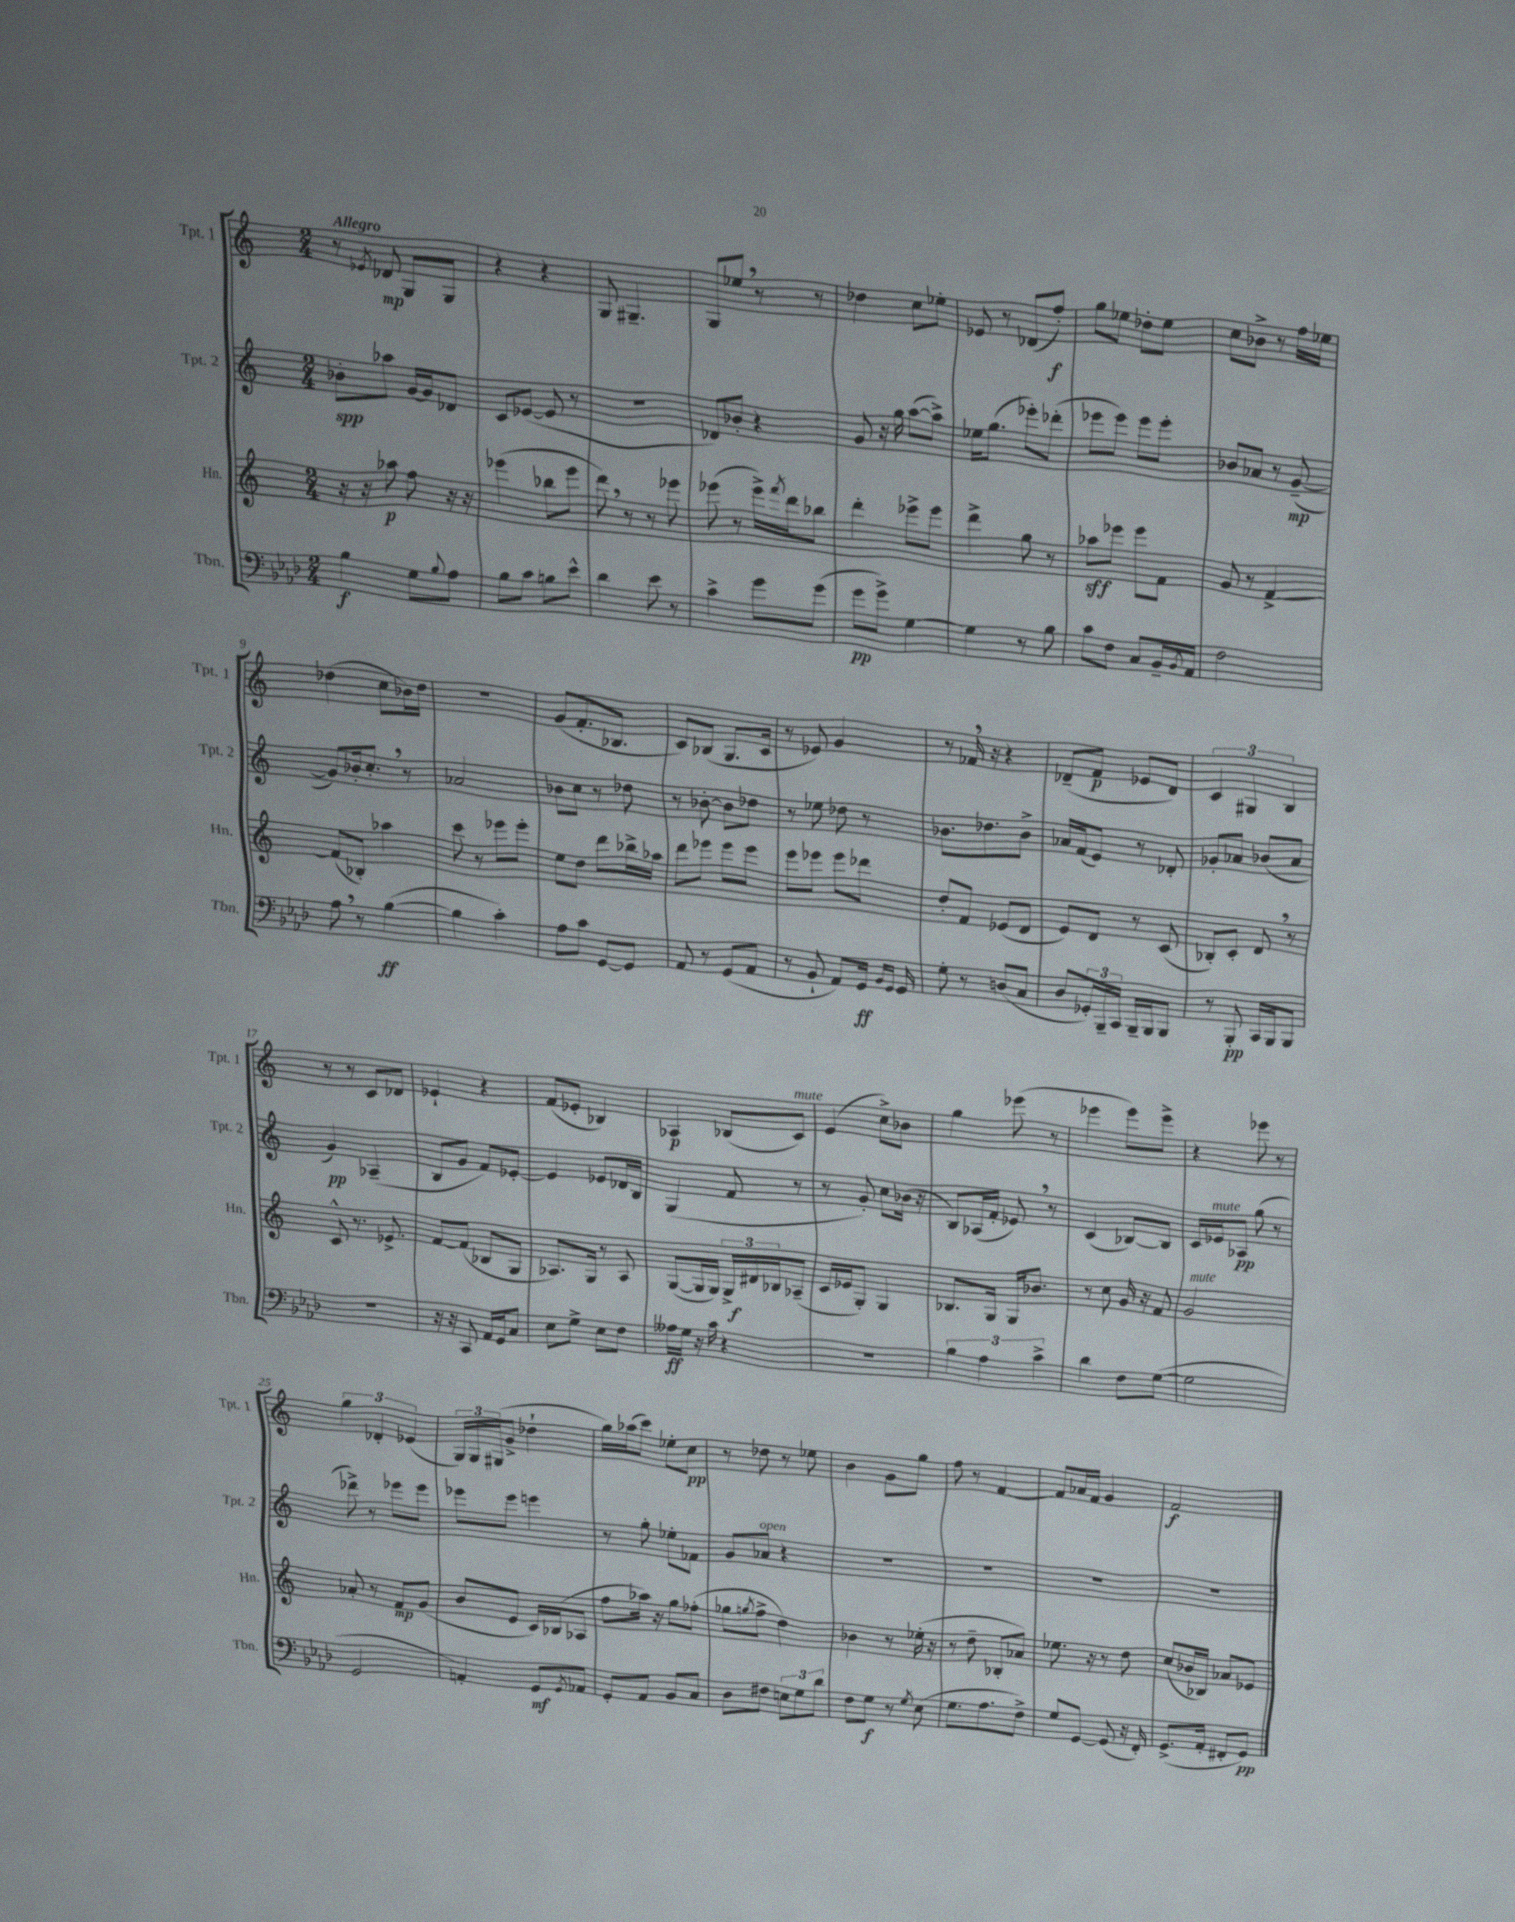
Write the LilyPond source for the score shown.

<<
\new StaffGroup <<
\new Staff = "s0" \with { instrumentName = "Tpt. 1" shortInstrumentName = "Tpt. 1" } {
    \clef treble \key c \major \numericTimeSignature \time 2/4 \tempo "Allegro"
    r8 \acciaccatura { ees'8 } des'8\mp g8 g8 |
    r4 r4 |
    g8 gis4.-- |
    g8 ees''8 \breathe r8 r8 |
    des''4 c''8 ees''8-. |
    ees'8 r8 des'8( f''8-.\f) |
    g''8 ees''8 des''8-. ees''8 |
    c''8 bes'8-> r8 f''16 ees''16 |
    des''4( c''8 bes'16) des''16 |
    r2 |
    g'8( f'8.-. bes8. |
    c'8) bes8( g8. c'16 |
    r8 ees'8) g'4 |
    r8 fes'16 \breathe r16 r4 |
    des'8--( f'8\p ees'8 des'8) |
    \tuplet 3/2 { c'4 gis4 b4 } |
    r8 r8 c'8 des'8 |
    ees'4-! r4 |
    f'8( ees'8-. bes4) |
    aes4\p bes8( c'8^\markup { \italic "mute" }) |
    e'4( c''8->) bes'8 |
    g''4 ees'''8( r8 |
    ees'''4 ees'''8) ees'''8-> |
    r4 ees'''8 r8 |
    \tuplet 3/2 { g''4 des'4-. ees'4( } |
    \tuplet 3/2 { g16) g16 gis16( } g'8-> des''4-! |
    g''16) aes''16( c'''8) ees''8-. c''8\pp |
    r8 des''8 r8 ees''8 |
    b'4 g'8 g''8 |
    f''8 r8 f'4~ |
    f'8 aes'16 f'16 g'4 |
    f'2\f \bar "|." |
}
\new Staff = "s1" \with { instrumentName = "Tpt. 2" shortInstrumentName = "Tpt. 2" } {
    \clef treble \key c \major \numericTimeSignature \time 2/4
    bes'8-.\spp aes''8 g'16~ g'16 des'8 |
    c'8 ees'8~( ees'8 r8 |
    R2 |
    des'8) bes'8-. r4 |
    g'8 r16 g''16 a''8~( a''8->) |
    ees''16 g''8.( ees'''8-.) des'''8-.( |
    ees'''8 ees'''8) ees'''8 ees'''8-. |
    bes'8 aes'8 r8 g'8~--\mp( |
    g'8) bes'16-. c''8.-. \breathe r8 |
    aes'2 |
    bes'8 c''8 r8 des''8 |
    r8 bes'8~-. bes'8 des''8 |
    r8 ees''8 des''8 r8 |
    bes'8. des''8. bes'8-> |
    aes'16 f'16( e'8) r8 des'8-. |
    ges'8-. aes'8 bes'8( aes'8 |
    g'4\pp) aes4--( |
    b8 g'8 f'8) ees'8~-. |
    ees'4 ees'8 des'16 b16 |
    g4( f'8 r8 |
    r8 g'8-.) c''8 bes'16( r16 |
    b8) aes16( f'16-. ees'8) \breathe r8 |
    c'4( bes8~) bes8 |
    c'16 ees'16^\markup { \italic "mute" } aes8\pp g''8( r8 |
    des'''8->) r8 ees'''8 ees'''8 |
    ees'''8 ees'''8 e'''4 |
    r8 g''8-. ees''8-. fes'8 |
    g'8 aes'8^\markup { \italic "open" } r4 |
    R2 |
    R2 |
    R2 |
    R2 \bar "|." |
}
\new Staff = "s2" \with { instrumentName = "Hn." shortInstrumentName = "Hn." } {
    \clef treble \key c \major \numericTimeSignature \time 2/4
    r16 r16 aes''8\p f''8 r16 r16 |
    ees'''4( bes''8 ees'''8 |
    d'''8) \breathe r8 r8 ees'''8 |
    ees'''8( r8 ees'''16->) \acciaccatura { f'''8 } d'''16 bes''8 |
    d'''4-. ees'''8-> ees'''8 |
    d'''4-> g''8 r8 |
    aes''8\sff ees'''8 ees'''8 f'8 |
    g'8 r8 f'4~-> |
    f'8( bes8-.) aes''4 |
    c'''8 r8 ees'''8 ees'''8-. |
    e''8 d''8 d'''8 bes''16-> aes''16 |
    d'''8 ees'''8 ees'''8 ees'''8 |
    e'''8 ees'''8 ees'''8 des'''8 |
    d''8-. f'8 ees'8( d'8 |
    e'8) d'8 r8 c'8( |
    bes8-.) c'8-. d'8 \breathe r8 |
    c'8-^ r8. ees'8.-> |
    f'8~ f'8( bes8 g8 |
    aes8.) g16 r8 aes8 |
    g8~( g16 g16) \tuplet 3/2 { g16-> dis'16\f bes16 } aes8--( |
    c'16 ees'16 g8-.) g4 |
    bes8. g16 g16 bes'8. |
    r8 c''8 g'16 r16 f'8 |
    g'2^\markup { \italic "mute" } |
    aes'8-. r8 f'8\mp g'8( |
    b'8 e'8 c'16) bes16( aes8 |
    f''8 aes''16) r16 g''8 fes''8-.( |
    ges''8 \acciaccatura { g''8 } f''8-> d''4) |
    bes'4 r8 ees''16-.( r16 |
    r8 d''8-- bes8-. aes'8) |
    ees''8. r16 r8 d''8 |
    c''8( bes'16 bes16) aes'8 ees'8 \bar "|." |
}
\new Staff = "s3" \with { instrumentName = "Tbn." shortInstrumentName = "Tbn." } {
    \clef bass \key aes \major \numericTimeSignature \time 2/4
    bes4\f g8 \appoggiatura { bes8 } aes8 |
    bes8 c'8 b8 ees'8-^ |
    des'4 ees'8 r8 |
    c'4-> g'8 g'8( |
    g'8\pp g'8->) g4~ |
    g4 r8 bes8 |
    c'8 f8 c8 bes,16-- \acciaccatura { bes,8 } aes,16 |
    f2 |
    aes8 \breathe r8 bes4~\ff( |
    bes4 c'4-.) |
    aes8 c'8 g,8~ g,8 |
    aes,8 r8 g,8( aes,8 |
    r8 bes,8-! aes,8) g,16\ff \grace { bes,16 g,16 } g,16 |
    g8-. r8 d8( c8 |
    des8 \tuplet 3/2 { ges,16-.) bes,,16-- c,16 } bes,,16-- bes,,16 bes,,8 |
    r8 bes,,8-.\pp c,16 bes,,16 bes,,8 |
    R2 |
    r16 r16 c,8 aes,16 g,16 c8 |
    ees8 g8-> ees8 f8 |
    aeses16\ff g16 r16 c'16 r4 |
    r2 |
    \tuplet 3/2 { bes4 aes4 c'4-> } |
    des'4 f8 g8~( |
    g2 |
    g,2 |
    a,4-.) g,8\mf \acciaccatura { g,8 } aes,8 |
    g,8-. aes,8 bes,8 c8 |
    des8 fis8 \tuplet 3/2 { e8 g8 des'8 } |
    f8 g8\f r8 \acciaccatura { g8 } ees8( |
    g8. aes8. f8->) |
    g8 g,8~ g,8( r16 f,16-.) |
    g,8.->( aes,16-. fis,8-. g,8\pp) \bar "|." |
}
>>
>>
